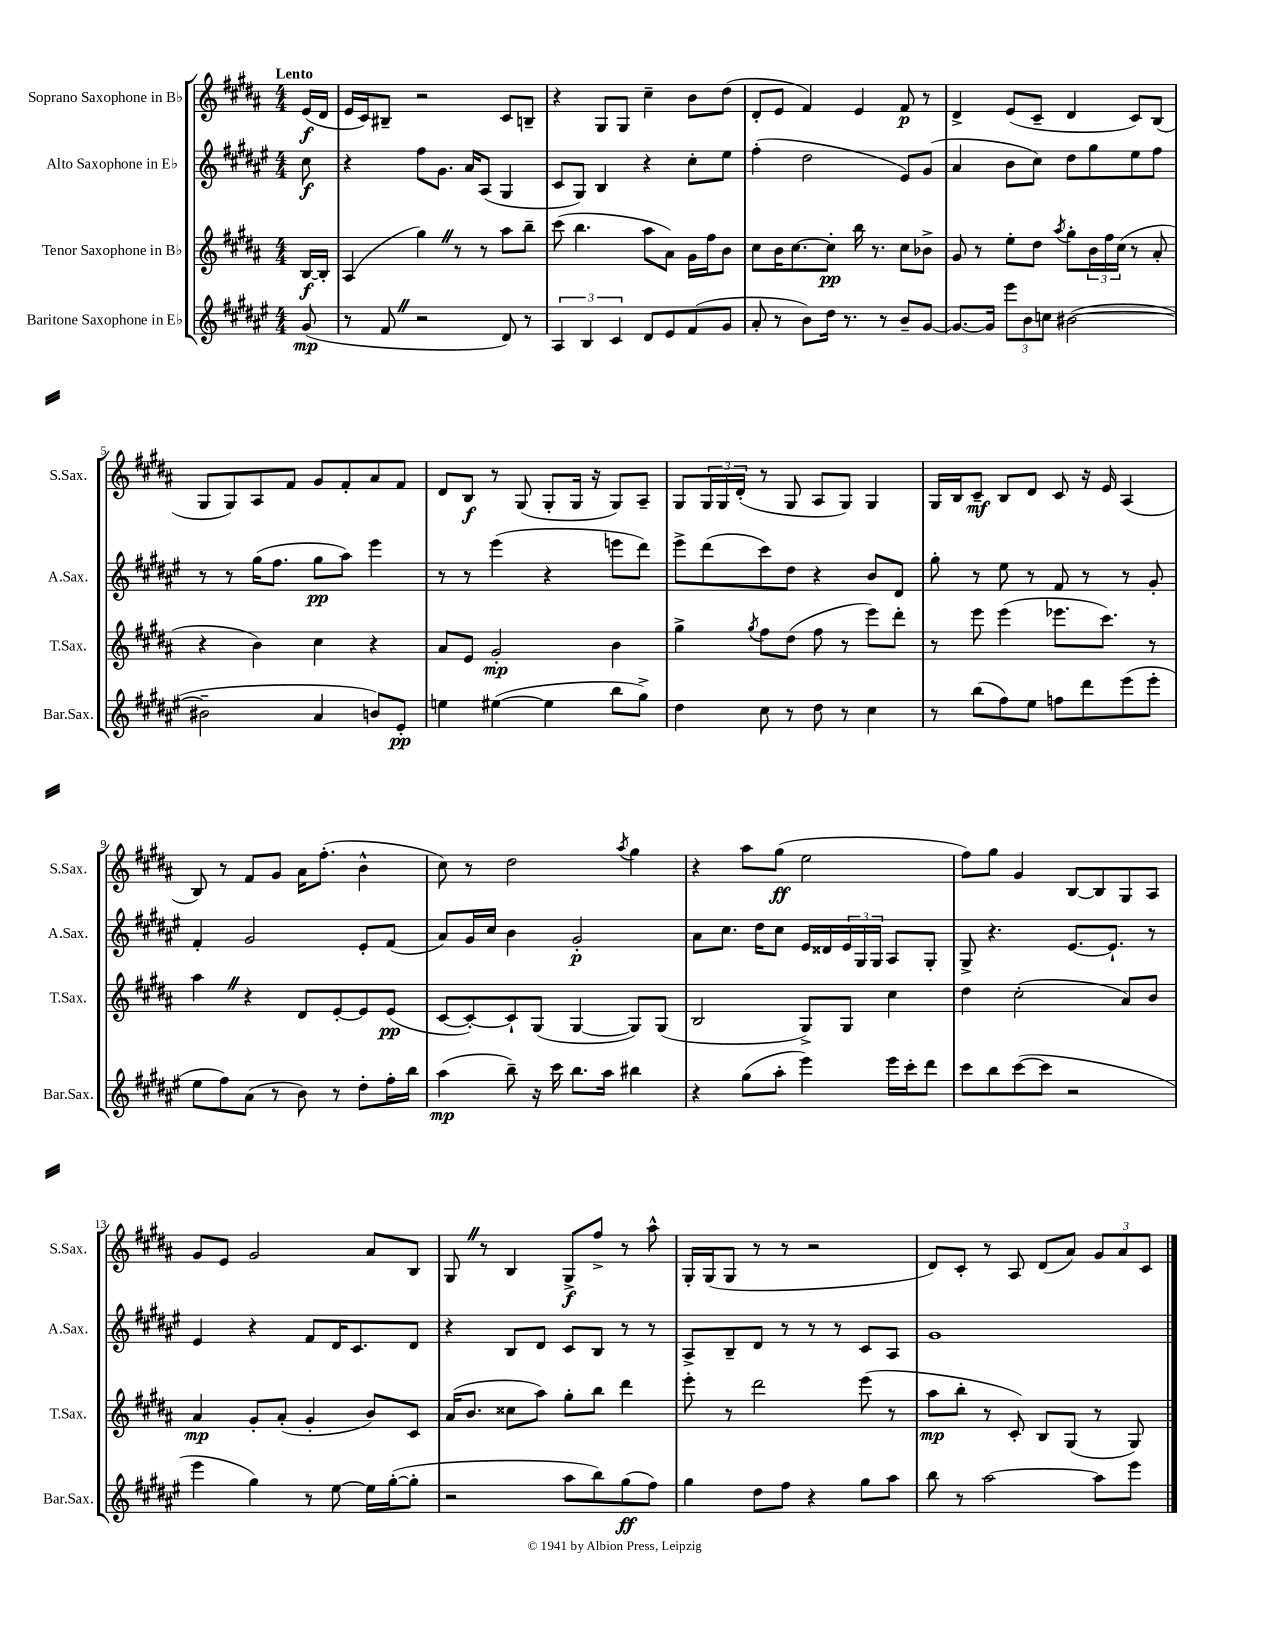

**kern	**kern	**kern	**kern
*staff4	*staff3	*staff2	*staff1
*clefG2	*clefG2	*clefG2	*clefG2
*k[f#c#g#d#a#e#]	*k[f#c#g#d#a#]	*k[f#c#g#d#a#e#]	*k[f#c#g#d#a#]
*M4/4	*M4/4	*M4/4	*M4/4
(8g#	[16B	8cc#	(16e
.	16B']	.	16d#
=	=	=	=
8r	(4A#	4r	16e
.	.	.	16c#)
8f#	.	.	8B#~
2r	4gg#)	8ff#	2r
.	.	8.g#	.
.	8r	.	.
.	.	16a#	.
.	8r	(8A#	.
8d#)	8aa#	4G#	8c#
8r	8bb~	.	8B~
=	=	=	=
6A#	(8ccc#	8c#	4r
.	4.bb	8G#)	.
6B	.	.	.
.	.	4B	8G#
6c#	.	.	.
.	.	.	8G#
8d#	8aa#	4r	4cc#~
8e#	8a#)	.	.
(8f#	16g#	8cc#'	8b
.	16ff#	.	.
8g#	8b	8ee#	(8dd#
=	=	=	=
8a#'	8cc#	(4ff#'	8d#'
8r	16b	.	8e
.	[8.cc#	.	.
8b)	.	2dd#	4f#)
16dd#	8cc#']	.	.
8.r	.	.	.
.	16bb	.	4e
.	8.r	.	.
8r	.	.	.
8b~	8cc#	8e#)	8f#
[8g#	8b-^	(8g#	8r
=	=	=	=
8.g#_	8g#	4a#	4d#^
.	8r	.	.
16g#]	.	.	.
12eee#	8ee'	8b	(8e
12b	.	.	.
.	8dd#	8cc#)	8c#~
12cc	.	.	.
.	8qaa#	.	.
([2b#	8gg#'	8dd#	4d#
.	24b	8gg#	.
.	24ff#	.	.
.	(24cc#	.	.
.	8r	8ee#	8c#)
.	8a#'	8ff#	(8B
=	=	=	=
2b#~]	4r	8r	8G#
.	.	8r	8G#)
.	4b)	(16gg#	8A#
.	.	8.ff#	.
.	.	.	8f#
4a#	4cc#	8gg#	8g#
.	.	8aa#)	8f#'
8b)	4r	4eee#	8a#
8e#'	.	.	8f#
=	=	=	=
4ee	8a#	8r	8d#
.	8e	8r	8B
([4ee#	2g#'	(4eee#	8r
.	.	.	(8G#
4ee#]	.	4r	8G#'
.	.	.	16G#
.	.	.	16r
8bb	4b	8eee	8G#)
8gg#^)	.	8ddd#)	8A#~
=	=	=	=
4dd#	4gg#^	8eee#^	8G#
.	.	(8ddd#	24G#
.	.	.	24G#
.	.	.	(24d#'
.	8qgg#	.	.
8cc#	8ff#	8ccc#)	8r
8r	(8dd#	8dd#	8G#
8dd#	8ff#	4r	8A#
8r	8r	.	8G#)
4cc#	8eee)	8b	4G#
.	8ddd#'	8d#	.
=	=	=	=
8r	8r	8gg#'	16G#
.	.	.	16B
(8bb	8eee	8r	8c#~
8ff#)	(4eee	8ee#	8B
8ee#	.	8r	8d#
8ff	8.eee-	8f#	8c#
8ddd#	.	8r	16r
.	8.ccc#)	.	16e
(8eee#	.	8r	(4A#
8eee#'	8r	8g#'	.
=	=	=	=
8ee#	4aa#	4f#'	8B)
8ff#)	.	.	8r
(8a#	4r	2g#	8f#
8r	.	.	8g#
8b)	8d#	.	16a#
.	.	.	(8.ff#'
8r	[8e'	.	.
8dd#'	8e]	8e#'	4b^^
16ff#'	(8e	(8f#	.
16bb	.	.	.
=	=	=	=
(4aa#	[8c#	8a#)	8cc#)
.	8c#'_)	16g#	8r
.	.	16cc#	.
8bb~)	8c#`]	4b	2dd#
16r	(8G#	.	.
16ccc#	.	.	.
8.bb	[4G#	2g#'	.
16aa#	.	.	.
.	.	.	8qaa#
4bb#	8G#])	.	4gg#
.	(8G#	.	.
=	=	=	=
4r	2B	8a#	4r
.	.	8.cc#	.
(8gg#	.	.	8aa#
.	.	16dd#	.
8aa#'	.	8cc#	(8gg#
4eee#)	8G#^)	16e#	2ee
.	.	16d##	.
.	8G#	24e#	.
.	.	24G#	.
.	.	24G#	.
16eee#	4cc#	8A#	.
16ccc#'	.	.	.
8ddd#	.	8G#'	.
=	=	=	=
8ccc#	4dd#	8G#^	8ff#)
8bb	.	4.r	8gg#
([8ccc#	(2cc#'	.	4g#
8ccc#]	.	.	.
2r	.	[8.e#	[8B
.	.	.	8B]
.	.	8.e#`]	.
.	8a#)	.	8G#
.	8b	8r	8A#
=	=	=	=
4eee#	4a#	4e#	8g#
.	.	.	8e
4gg#)	8g#'	4r	2g#
.	(8a#'	.	.
8r	4g#'	8f#	.
[8ee#	.	16d#	.
.	.	8.c#	.
16ee#]	8b)	.	8a#
([16gg#'	.	.	.
8gg#']	8c#	8d#	8B
=	=	=	=
2r	(16a#	4r	8G#
.	8.b	.	.
.	.	.	8r
.	8cc##	8B	4B
.	8aa#)	8d#	.
8aa#	8gg#'	8c#	8G#^
8bb)	8bb	8B	8ff#^
(8gg#	4ddd#	8r	8r
8ff#)	.	8r	8aa#^^
=	=	=	=
4gg#	8eee'	8A#^	16G#'
.	.	.	(16G#
.	8r	8B~	8G#
8dd#	2ddd#	8d#	8r
8ff#	.	8r	8r
4r	.	8r	2r
.	.	8r	.
8gg#	(8eee	8c#	.
8aa#	8r	8A#	.
=	=	=	=
8bb	8aa#	1g#	8d#)
8r	8bb'	.	8c#'
[2aa#	8r	.	8r
.	8c#')	.	8A#
.	8B	.	(8d#
.	(8G#	.	8a#)
8aa#]	8r	.	12g#
.	.	.	12a#
8eee#	8G#)	.	.
.	.	.	12c#
==	==	==	==
*-	*-	*-	*-
